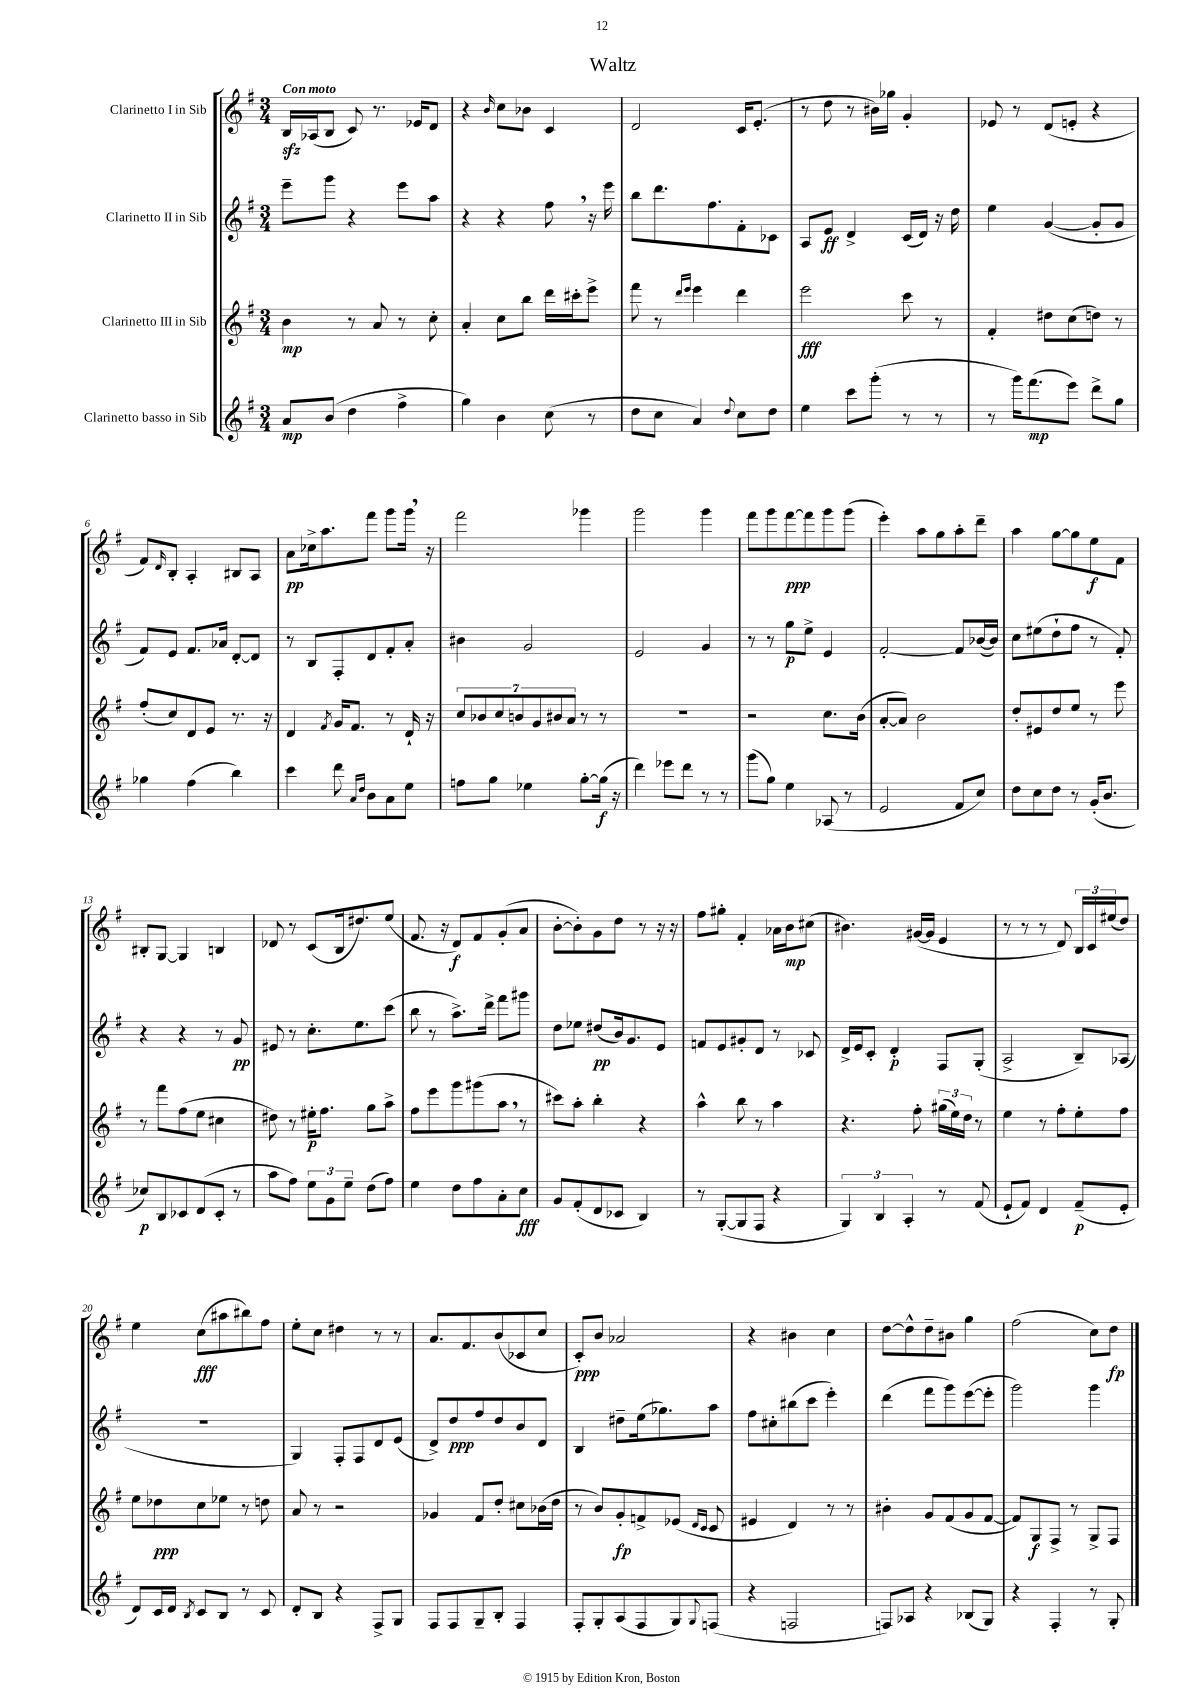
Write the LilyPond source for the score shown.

\header { title = "Waltz" }
<<
\new StaffGroup <<
\new Staff = "s0" \with { instrumentName = "Clarinetto I in Sib" } {
    \clef treble \key g \major \numericTimeSignature \time 3/4 \tempo "Con moto"
    b16\sfz aes16( b8 c'8) r8. ees'16 d'8 |
    r4 \grace { b'16 } c''8 bes'8 c'4 |
    d'2 c'16 e'8.-.( |
    r8 d''8 r8 bis'16) ges''16 g'4-. |
    ees'8 r8 d'8( e'8-. r4 |
    fis'8) \grace { d'16 } b8-. a4-. bis8 a8 |
    a'8\pp ces''16-> a''8. fis'''8 g'''8 g'''16 \breathe r16 |
    fis'''2 ges'''4 |
    g'''2 g'''4 |
    fis'''8 g'''8 fis'''8~\ppp fis'''8 g'''8 g'''8( |
    e'''4-.) a''8 g''8 a''8-. d'''8-- |
    a''4 g''8~ g''8 e''8\f fis'8 |
    bis8-. g8~ g4 b4 |
    des'8 r8 c'8( b16 dis''8.) e''8( |
    fis'8. r16 d'8\f) fis'8 g'8-.( a'8 |
    b'8~-. b'8-.) g'8 d''8 r8 r16 r16 |
    fis''8 gis''8-. fis'4-. aes'16 b'16\mp cis''8( |
    bis'4.) gis'16~( gis'16 e'4 |
    r8 r8 r8 d'8) \tuplet 3/2 { b16 c'16 eis''16( } d''8) |
    e''4 c''8\fff( ais''8 bis''8) fis''8 |
    e''8-. c''8 dis''4 r8 r8 |
    a'8. fis'8. b'8( ces'8 c''8 |
    c'8-.\ppp) b'8 aes'2 |
    r4 bis'4 c''4 |
    d''8~ d''8-^ d''8-- bis'8 g''4 |
    fis''2( c''8) d''8\fp \bar "|." |
}
\new Staff = "s1" \with { instrumentName = "Clarinetto II in Sib" } {
    \clef treble \key g \major \numericTimeSignature \time 3/4
    e'''8-- g'''8 r4 e'''8 a''8 |
    r4 r4 fis''8 \breathe r16 e'''16 |
    b''8 d'''8. fis''8. fis'8-. ces'8 |
    a8 e'8\ff d'4-> c'16( d'16) r16 d''16 |
    e''4 g'4~( g'8-. g'8 |
    fis'8) e'8 fis'8. aes'16 d'8~-. d'8 |
    r8 b8 fis8-. d'8 fis'8-. a'8-. |
    bis'4 g'2 |
    e'2 g'4 |
    r8 r8 g''8\p e''8-> e'4 |
    fis'2~-. fis'8 bes'16~( bes'16) |
    c''8 eis''8( d''8-! fis''8 r8 fis'8-.) |
    r4 r4 r8 g'8\pp |
    eis'8 r8 c''8.-. e''8. c'''8( |
    b''8 r8 a''8.->) d'''16-> fis'''8 gis'''8 |
    d''8 ees''8 dis''8\pp( b'16) g'8. e'8 |
    f'8 e'8 gis'8-. d'8 r8 ces'8 |
    d'16-> e'16 c'8-. d'4-.\p fis8 g8-.( |
    a2-> b8--) aes8( |
    R2. |
    g4) fis8-. fis8 d'8 e'8( |
    d'8->) d''8\ppp fis''8 d''8 b'8 d'8 |
    b4 dis''8-- e''16( ges''8.) a''8 |
    fis''8 cis''8-. bis''8( c'''8 e'''4-.) |
    d'''4( fis'''8 g'''8) e'''8~( e'''8-. |
    g'''2) g'''4 \bar "|." |
}
\new Staff = "s2" \with { instrumentName = "Clarinetto III in Sib" } {
    \clef treble \key g \major \numericTimeSignature \time 3/4
    b'4\mp r8 a'8 r8 c''8-. |
    a'4-. c''8 b''8 d'''16 cis'''16-. e'''8-> |
    fis'''8 r8 \grace { d'''16 e'''16 } e'''4 d'''4 |
    e'''2\fff c'''8 r8 |
    fis'4-. dis''8 c''8( d''8) r8 |
    fis''8-.( c''8) d'8 e'8 r8. r16 |
    d'4 \acciaccatura { fis'8 } g'16 fis'8. r8 d'16-! r16 |
    \tuplet 7/4 { c''8 bes'8 c''8 b'8 g'8 bis'8 a'8 } r8 r8 |
    R2. |
    r2 c''8. b'16( |
    a'8~-. a'8) b'2 |
    d''8-. eis'8 d''8 e''8 r8 e'''8 |
    r8 fis'''8 fis''8( e''8 cis''4 |
    dis''8) r8 eis''16-.\p fis''8. g''8 a''8-> |
    fis''8 e'''8 g'''8 gis'''8( a''8 \breathe r8 |
    cis'''8) a''8-. b''4-. r4 |
    a''4-^ b''8 r8 a''4 |
    r4. fis''8-. \tuplet 3/2 { gis''16( e''16) d''16 } r8 |
    e''4 r8 fis''8-. e''8-. fis''8 |
    e''8 des''8\ppp c''8 ees''8 r8 d''8 |
    a'8 r8 r2 |
    ges'4 fis'8 d''8-. cis''8 bes'16( d''16 |
    r8 b'8) g'8-.\fp f'8-> ees'8( \grace { d'16 c'16 } c'8 |
    eis'4 d'4) r8 r8 |
    bis'4-. g'8 fis'8( g'8 fis'8~ |
    fis'8) g8\f fis8-> r8 g8-> fis8 \bar "|." |
}
\new Staff = "s3" \with { instrumentName = "Clarinetto basso in Sib" } {
    \clef treble \key g \major \numericTimeSignature \time 3/4
    a'8\mp b'8( d''4 fis''4-> |
    g''4) b'4 c''8( r8 |
    d''8 c''8 a'4) \appoggiatura { d''8 } c''8 d''8 |
    e''4 c'''8 g'''8-.( r8 r8 |
    r8 g'''16) fis'''8.\mp( e'''8) d'''8-> g''8 |
    ges''4 fis''4( b''4) |
    c'''4 d'''8 \grace { a'16 d''16 } b'8 a'8 e''8 |
    f''8 g''8 ees''4 g''8~-. g''16\f( r16 |
    d'''4) ees'''8 d'''8 r8 r8 |
    g'''8( g''8) e''4 aes8( r8 |
    e'2 fis'8 c''8) |
    d''8 c''8 d''8 r8 g'16-.( b'8. |
    ces''8\p) b8 ces'8 d'8( ces'8-. r8 |
    a''8 fis''8) \tuplet 3/2 { e''8 g'8 e''8-- } d''8( fis''8) |
    e''4 d''8 fis''8 a'8-. c''8\fff |
    g'8 fis'8-.( d'8 ces'8 b4) |
    r8 g8~-.( g8 fis8 r4 |
    \tuplet 3/2 { g4) b4 a4-. } r8 fis'8( |
    e'8-! fis'8) d'4 fis'8--\p( e'8-. |
    d'8) c'16 d'16 \acciaccatura { b8 } c'8 b8 r8 c'8 |
    d'8-. b8 r4 fis8-> g8 |
    fis8 fis8 g8-- b8-. fis4 |
    fis8-. g8-. a8( fis8 g8) \appoggiatura { g8 } f8( |
    r4 f2 |
    f8) aes8 r4 bes8( g8) |
    r4 fis4-. r8 g8-. \bar "|." |
}
>>
>>
